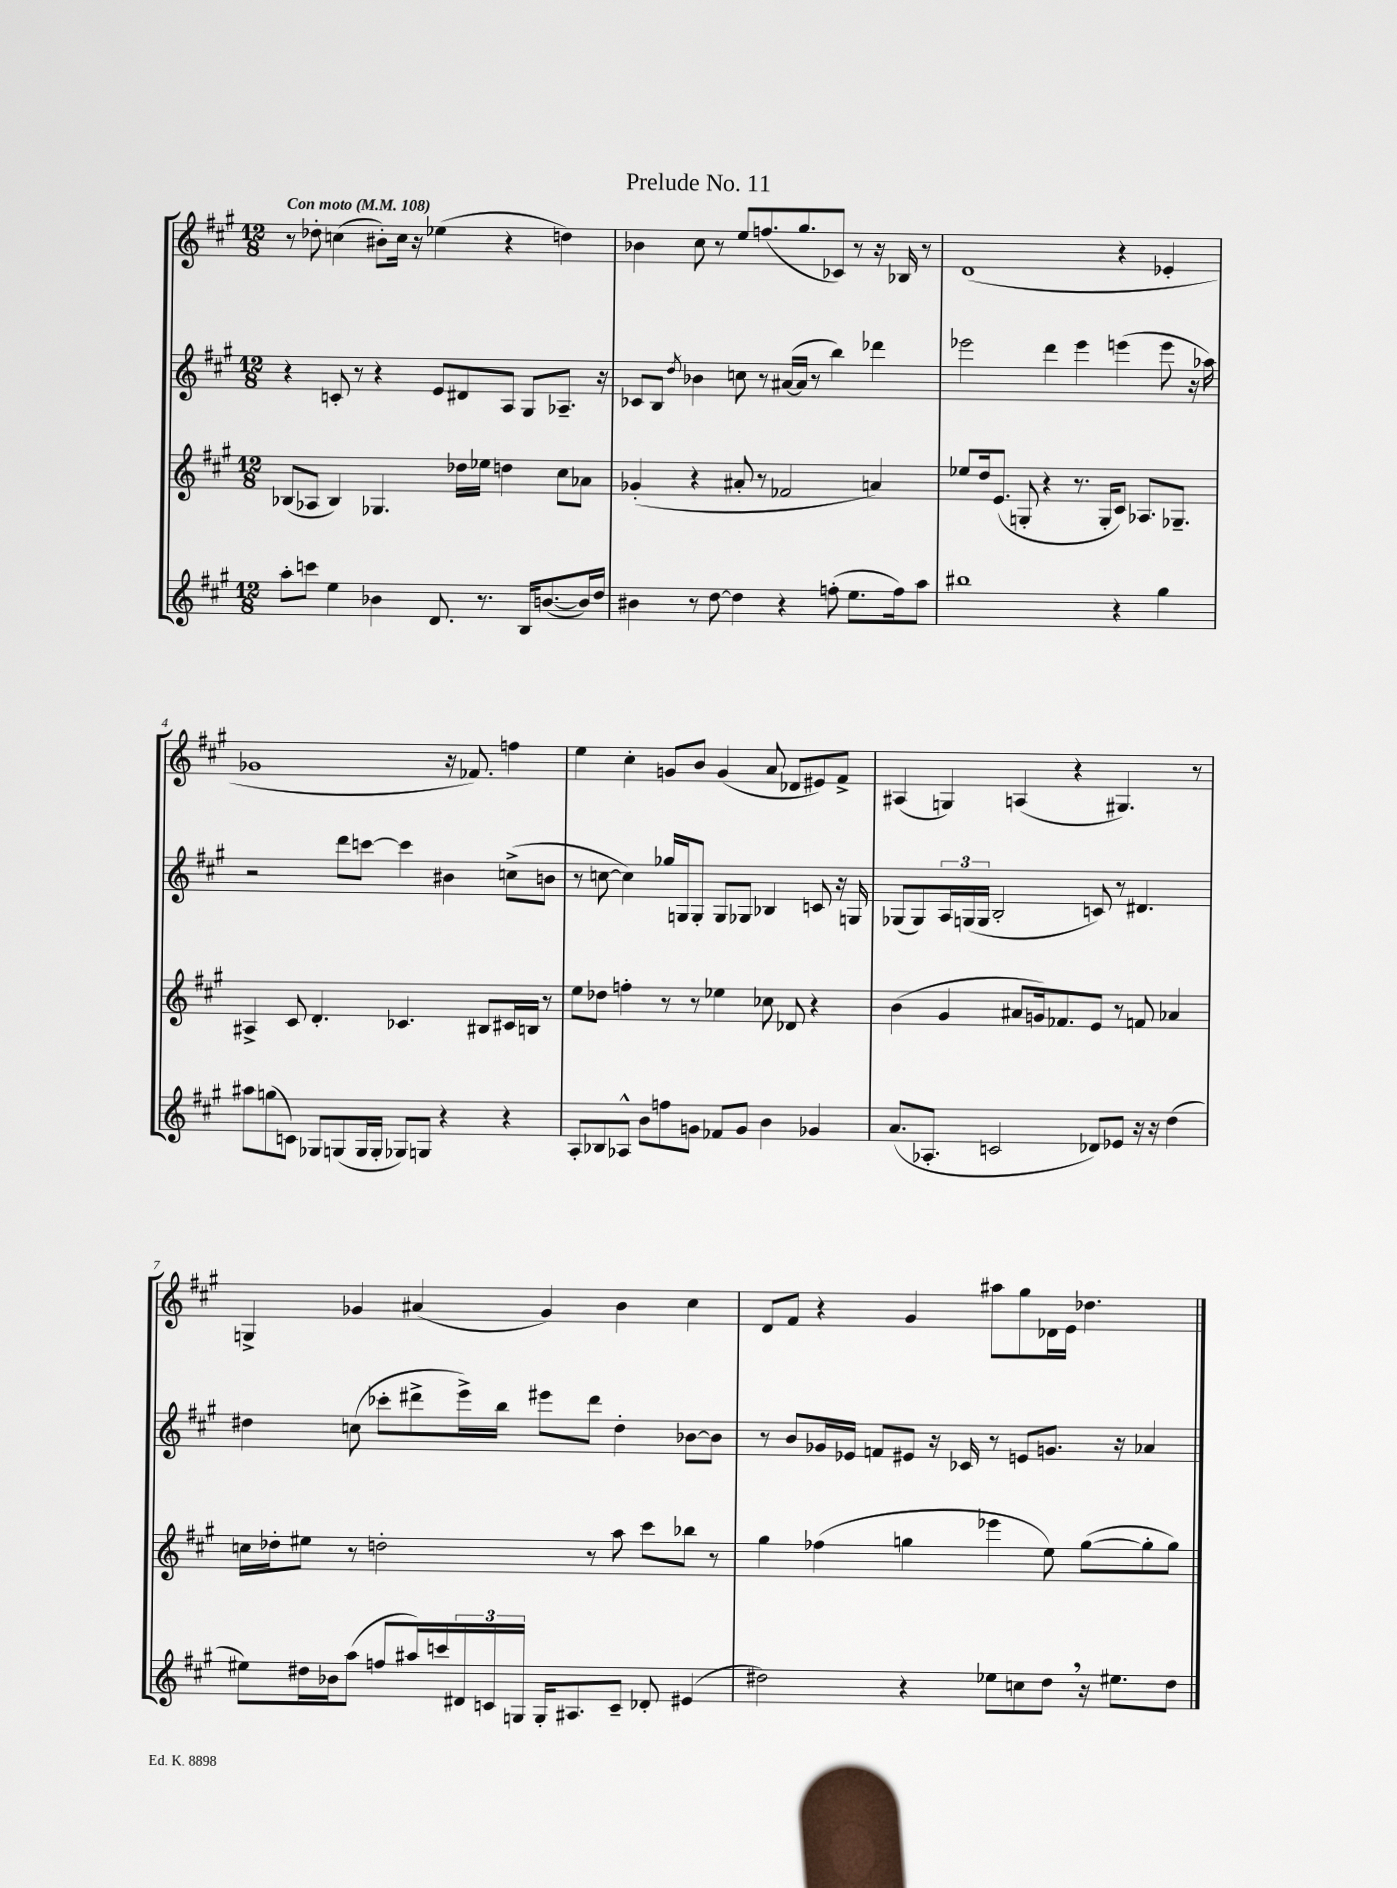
\header { title = "Prelude No. 11" }
<<
\new StaffGroup <<
\new Staff = "s0" {
    \clef treble \key a \major \numericTimeSignature \time 12/8 \tempo "Con moto" 4 = 108
    r8 des''8-. c''4( bis'8-.) c''16 r16 ees''4( r4 d''4) |
    bes'4 cis''8 r8 e''8 f''8.( gis''8. ces'8) r8 r16 bes16 r8 |
    d'1( r4 ees'4-. |
    ges'1 r16 fes'8.) f''4 |
    e''4 cis''4-. g'8 b'8 g'4( a'8 des'8 eis'8) fis'8-> |
    ais4( g4) a4( r4 gis4.) r8 |
    g4-> ges'4 ais'4( ges'4) b'4 cis''4 |
    d'8 fis'8 r4 gis'4 ais''8 gis''8 des'16 e'16 des''4. \bar "|." |
}
\new Staff = "s1" {
    \clef treble \key a \major \numericTimeSignature \time 12/8
    r4 c'8-. r8 r4 e'8 dis'8 a8 gis8 aes8.-- r16 |
    ces'8 b8 \acciaccatura { d''8 } bes'4 c''8 r8 ais'16~( ais'16 r8 b''4) des'''4 |
    ees'''2 d'''4 ees'''4 e'''4( e'''8 r16 aes''16) |
    r2 d'''8 c'''8~ c'''4 bis'4 c''8->( b'8 |
    r8 c''8~ c''4) ges''16 g16 g8-. g8 ges8 bes4 c'8 r16 g16 |
    ges8( ges8) \tuplet 3/2 { a16 g16( g16 } b2-. c'8) r8 dis'4. |
    dis''4 c''8( ces'''8-. dis'''8-> e'''16->) b''16 eis'''8 dis'''8 dis''4-. bes'8~ bes'8 |
    r8 b'8 ges'16 ees'16 f'8 eis'8 r16 ces'16 r8 e'8 g'8. r16 aes'4 \bar "|." |
}
\new Staff = "s2" {
    \clef treble \key a \major \numericTimeSignature \time 12/8
    bes8( aes8 bes4) ges4. des''16 ees''16 d''4 cis''8 aes'8 |
    ges'4-.( r4 ais'8-. r8 fes'2 a'4) |
    ees''8 d''16 e'8.( g8-. r4 r8. g16-. cis'8) aes8. ges8.-- |
    ais4-> cis'8 d'4.-. ces'4. bis8 cis'16 b16 r8 |
    e''8 des''8 f''4-. r8 r8 ees''4 ces''8 des'8 r4 |
    b'4( gis'4 ais'8 g'16) fes'8. e'8 r8 f'8 aes'4 |
    c''16 des''16-. eis''8 r8 d''2-. r8 a''8 cis'''8 bes''8 r8 |
    gis''4 fes''4( g''4 ees'''4 e''8) g''8~( g''8-. g''8) \bar "|." |
}
\new Staff = "s3" {
    \clef treble \key a \major \numericTimeSignature \time 12/8
    a''8-. c'''8 e''4 bes'4 d'8. r8. b16 b'8.~( b'16) d''16 |
    bis'4 r8 d''8~ d''4 r4 f''8-.( e''8. f''16) a''8 |
    bis''1 r4 gis''4 |
    ais''8 g''8( c'8) ges8 g8( g16 g16-. ges8) g8 r4 r4 |
    a8-. bes8 aes8-^ b'8 f''8 g'8 fes'8 g'8 b'4 ges'4 |
    a'8.( aes8.-. c'2 des'8) ees'8 r16 r16 d''4( |
    eis''8) dis''16 bes'16 a''8( f''8 ais''16) c'''16 \tuplet 3/2 { dis'16 c'16 g16 } g16-. ais8. c'8-- des'8-. eis'4( |
    dis''2) r4 ees''8 c''8 dis''8 \breathe r16 eis''8. dis''8 \bar "|." |
}
>>
>>
